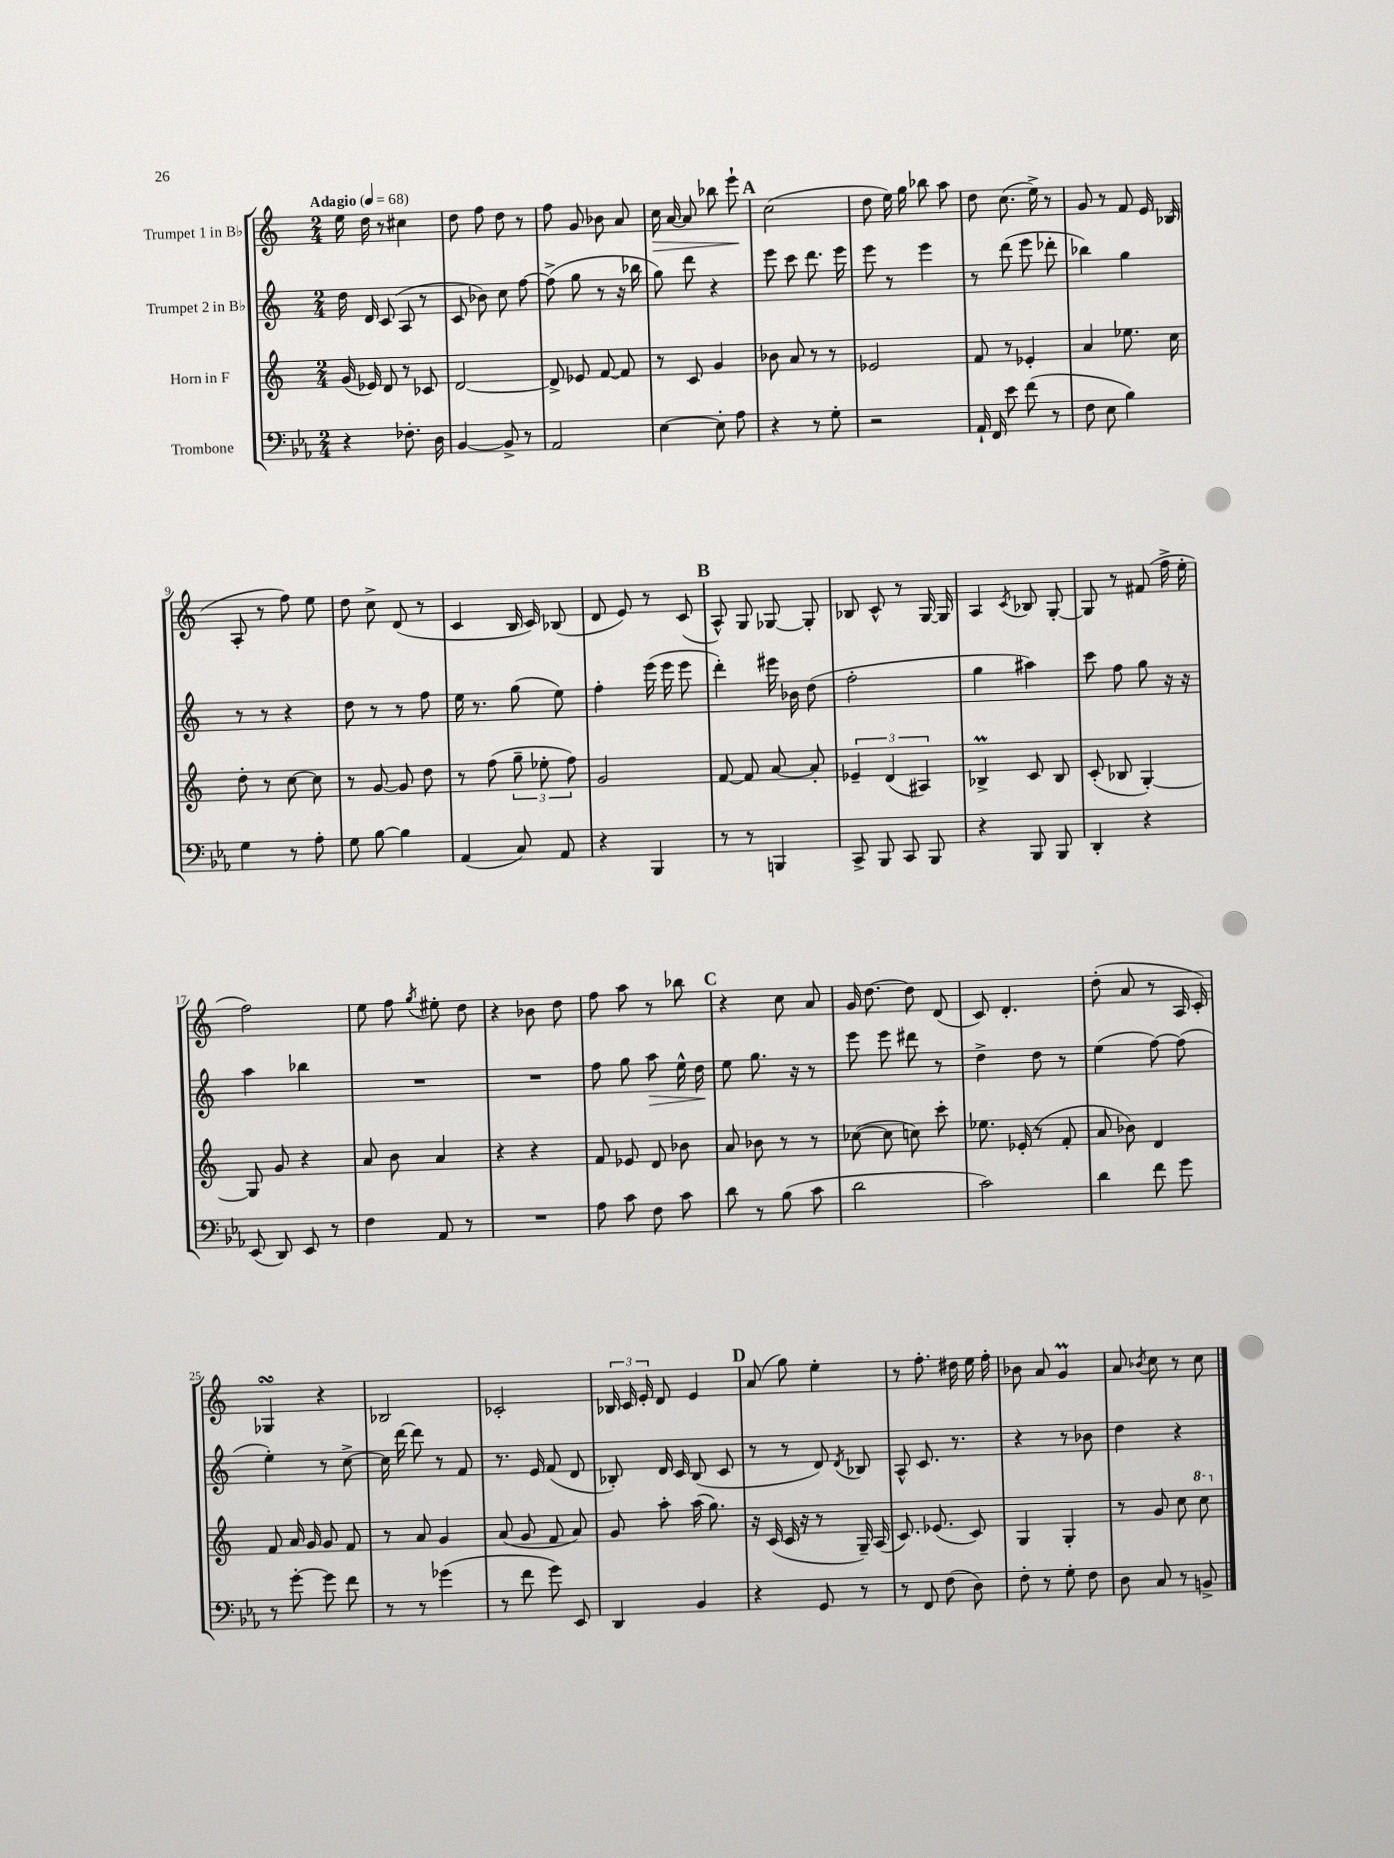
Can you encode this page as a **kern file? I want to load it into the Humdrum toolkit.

**kern	**kern	**kern	**dynam	**kern	**dynam
*part4	*part3	*part2	*part2	*part1	*part1
*staff4	*staff3	*staff2	*staff2	*staff1	*staff1
*I"Trombone	*I"Horn in F	*I"Trumpet 2 in B♭	*	*I"Trumpet 1 in B♭	*
*clefF4	*clefG2	*clefG2	*	*clefG2	*
*k[b-e-a-]	*k[]	*k[]	*	*k[]	*
*M2/4	*M2/4	*M2/4	*	*M2/4	*
*MM68	*MM68	*MM68	*	*MM68	*
=1	=1	=1	=1	=1	=1
!	!	!	!	!LO:TX:a:B:t=Adagio	!
4r	(16g/	16dd\	.	16ee\	.
.	16e-X/)	16d/	.	16dd\	.
.	8d/	(8c/	.	8r	.
8.F-X'\	8r	8A/	.	4cc#X\	.
.	8c-X/	8r	.	.	.
16D\	.	.	.	.	.
=2	=2	=2	=2	=2	=2
[4BB-/	[2d/	8c/	.	8dd\	.
.	.	8b-X\)	.	8ff\	.
8BB-^/]	.	8cc\	.	8dd\	.
8r	.	[8ff\	.	8r	.
=3	=3	=3	=3	=3	=3
2AA-/	8d^/]	(8ff^\]	.	8ff\	.
.	8e-X/	8gg\	.	8g/	.
.	[8f/	8r	.	8b-X\	.
.	8f/]	16r	.	8a/	.
.	.	16bb-X\	.	.	.
=4	=4	=4	=4	=4	=4
!	!	!	!	!	!LO:HP:b
[4E-\	8r	8gg\)	.	16cc\	>
.	.	.	.	[16a/	.
.	8c/	8ddd\	.	8a/]	.
8E-'\]	4g/	4r	.	8bb-X\	.
8A-\	.	.	.	8eee`\	.
.	.	.	.	.	]
!!LO:REH:place=s1:t=A
=5	=5	=5	=5	=5	=5
4r	8b-X\	8eee\	.	(2cc\	.
.	8a/	8ccc\	.	.	.
8r	8r	8.ddd\	.	.	.
8G'\	8r	.	.	.	.
.	.	16eee\	.	.	.
=6	=6	=6	=6	=6	=6
2r	2e-X/	8eee\	.	8dd\	.
.	.	8r	.	16ee\)	.
.	.	.	.	16gg\	.
.	.	4eee\	.	8bb-X\	.
.	.	.	.	8aa\	.
=7	=7	=7	=7	=7	=7
16AA-`/	8f/	8r	.	8dd\	.
16FF/	.	.	.	.	.
8e-\	8r	(8ddd\	.	(8.cc\	.
(8f\	4e-X'/	8eee\	.	.	.
.	.	.	.	16ee^\)	.
8r	.	8ddd-X'\	.	8r	.
=8	=8	=8	=8	=8	=8
8F\	4a/	4bb-X\)	.	8g/	.
8E-\	.	.	.	8r	.
4B-\)	8.ee-X\	4gg\	.	8f/	.
.	.	.	.	16e/	.
.	16cc\	.	.	(16B-X/	.
!!LO:LB:g=z
=9	=9	=9	=9	=9	=9
4G\	8dd'\	8r	.	8A'/	.
.	8r	8r	.	8r	.
8r	[8cc\	4r	.	8ff\)	.
8A-'\	8cc\]	.	.	8ee\	.
=10	=10	=10	=10	=10	=10
8G\	8r	8dd\	.	8dd\	.
[8B-\	[8g/	8r	.	8cc^\	.
4B-\]	8g/]	8r	.	(8d/	.
.	8dd\	8ff\	.	8r	.
=11	=11	=11	=11	=11	=11
(4AA-/	8r	16ee\	.	4c/	.
.	.	8.r	.	.	.
.	(8ff\	.	.	.	.
8C/)	12gg~\	(8gg\	.	16B/	.
.	.	.	.	16c/)	.
.	12ee-X'\	.	.	.	.
8AA-/	.	8ee\)	.	(8B-X/	.
.	12ff\)	.	.	.	.
=12	=12	=12	=12	=12	=12
4r	2g/	4ff'\	.	8d/	.
.	.	.	.	8e/)	.
4BBB-/	.	(16eee\	.	8r	.
.	.	16eee\	.	.	.
.	.	8eee\	.	(8c/	.
!!LO:REH:place=s1:t=B
=13	=13	=13	=13	=13	=13
8r	[8f/	4ddd'\)	.	8A^^/)	.
8r	8f/]	.	.	8G/	.
4BBBn/	[8a/	16eee#X\	.	[8G-X/	.
.	.	16b-X\	.	.	.
.	8a'/]	(8dd\	.	8G-'/]	.
=14	=14	=14	=14	=14	=14
8CC^/	6e-X~/	2ff'\	.	8B-X/	.
8BBB-/	.	.	.	8c^^/	.
.	(6d/	.	.	.	.
8CC/	.	.	.	8r	.
.	6A#X/)	.	.	.	.
8BBB-/	.	.	.	[16G/	.
.	.	.	.	16G/]	.
=15	=15	=15	=15	=15	=15
4r	4B-XM^/	4gg\	.	4A/	.
.	.	.	.	8qc/	.
8BBB-/	8c/	4aa#X\)	.	8B-X/	.
8BBB-/	8B-/	.	.	[8G'/	.
=16	=16	=16	=16	=16	=16
4DD'/	(8c'/	8ccc\	.	8G/]	.
.	8B-X/	8ff\	.	8r	.
4r	[4G'/)	8gg\	.	(8f#X/	.
.	.	16r	.	16ff^\	.
.	.	16r	.	16ee'\	.
!!LO:LB:g=z
=17	=17	=17	=17	=17	=17
(8EE-/	8G/]	4aa\	.	2ff\)	.
8DD/)	8g/	.	.	.	.
8EE-/	4r	4bb-X\	.	.	.
8r	.	.	.	.	.
=18	=18	=18	=18	=18	=18
4F\	8a/	2r	.	8ee\	.
.	8b\	.	.	8ff\	.
.	.	.	.	8qgg/	.
8AA-/	4a/	.	.	8ee#X'\	.
8r	.	.	.	8dd\	.
=19	=19	=19	=19	=19	=19
2r	4r	2r	.	4r	.
.	4r	.	.	8b-X\	.
.	.	.	.	8dd\	.
=20	=20	=20	=20	=20	=20
8A-\	8f/	8ff\	.	8ff\	.
8c\	8e-X/	8gg\	.	8aa\	.
!	!	!	!LO:HP:b	!	!
8F\	8d/	8aa\	>	8r	.
8c\	8b-X\	16ee^^\	.	8bb-X\	.
.	.	16dd\	.	.	.
.	.	.	]	.	.
!!LO:REH:place=s1:t=C
=21	=21	=21	=21	=21	=21
8d\	8a/	8ee\	.	4r	.
8r	8b-X\	8.gg\	.	.	.
(8B-\	8r	.	.	8cc\	.
.	.	16r	.	.	.
8c\	8r	8r	.	8a/	.
=22	=22	=22	=22	=22	=22
2d\	([8cc-X\	8eee\	.	16g/	.
.	.	.	.	[8.dd\	.
.	8cc-\]	8eee\	.	.	.
.	8ccn\)	8ddd#X\	.	8dd\]	.
.	8ccc'\	8r	.	(8d/	.
=23	=23	=23	=23	=23	=23
2c\)	8.ee-X\	4dd^\	.	8c/)	.
.	.	.	.	4.d'/	.
.	(16e-X'/	.	.	.	.
.	8r	8dd\	.	.	.
.	8f'/	8r	.	.	.
=24	=24	=24	=24	=24	=24
4d\	8a/	(4ee\	.	(8dd'\	.
.	8b-X\)	.	.	8a/	.
8f\	4d/	[8ff\)	.	8r	.
8g\	.	(8ff\]	.	16A/	.
.	.	.	.	16c'/)	.
!!LO:LB:g=z
=25	=25	=25	=25	=25	=25
8r	8f/	4ee'\)	.	4G-XsSSs/	.
[8g'\	16a/	.	.	.	.
.	16g/	.	.	.	.
8g\]	8g/	8r	.	4r	.
8f\	8f/	[8cc^\	.	.	.
=26	=26	=26	=26	=26	=26
8r	8r	16cc\]	.	2B-X/	.
.	.	[16ddd\	.	.	.
8r	8a/	8ddd\]	.	.	.
(4g-X\	4g/	8r	.	.	.
.	.	8f/	.	.	.
=27	=27	=27	=27	=27	=27
8r	(8a/	8.r	.	2c-X'/	.
8f\	8g/	.	.	.	.
.	.	16e/	.	.	.
8g\)	8f/	(8f/	.	.	.
8EE-/	8a/)	8d/	.	.	.
=28	=28	=28	=28	=28	=28
4DD/	8g/	8B-X'/)	.	24B-X/	.
.	.	.	.	24c/	.
.	.	.	.	24e'/	.
.	8aa'\	16d/	.	8d/	.
.	.	16c/	.	.	.
4BB-/	(16aa\	(8B-/	.	4e/	.
.	8.gg\)	.	.	.	.
.	.	8c/	.	.	.
!!LO:REH:place=s1:t=D
=29	=29	=29	=29	=29	=29
4r	16r	8r	.	(8a/	.
.	(16c/	.	.	.	.
.	16c/	8r	.	8gg\)	.
.	16r	.	.	.	.
8GG/	8r	8d/)	.	4ee'\	.
.	.	8qd/	.	.	.
8r	16G~/)	8B-X/	.	.	.
.	(16A/	.	.	.	.
=30	=30	=30	=30	=30	=30
8r	8.c/)	8A^^/	.	8r	.
8FF/	.	8.c/	.	8.ff'\	.
.	(8.e-X/	.	.	.	.
(8F\	.	.	.	.	.
.	.	8.r	.	16dd#X\	.
8D\)	8c/)	.	.	16ee\	.
.	.	.	.	16ff'\	.
=31	=31	=31	=31	=31	=31
8F'\	4G/	4r	.	8b-X\	.
8r	.	.	.	8a/	.
8G'\	4G'/	8r	.	4gM/	.
8F\	.	8b-X\	.	.	.
=32	=32	=32	=32	=32	=32
8D\	8r	4dd\	.	8a/	.
.	.	.	.	8qb-X/	.
8C/	8g/	.	.	8cc\	.
8r	8cc\	4r	.	8r	.
*	*8va	*	*	*	*
8BBn^/	8ccc\	.	.	8cc\	.
*	*X8va	*	*	*	*
==	==	==	==	==	==
*-	*-	*-	*-	*-	*-
